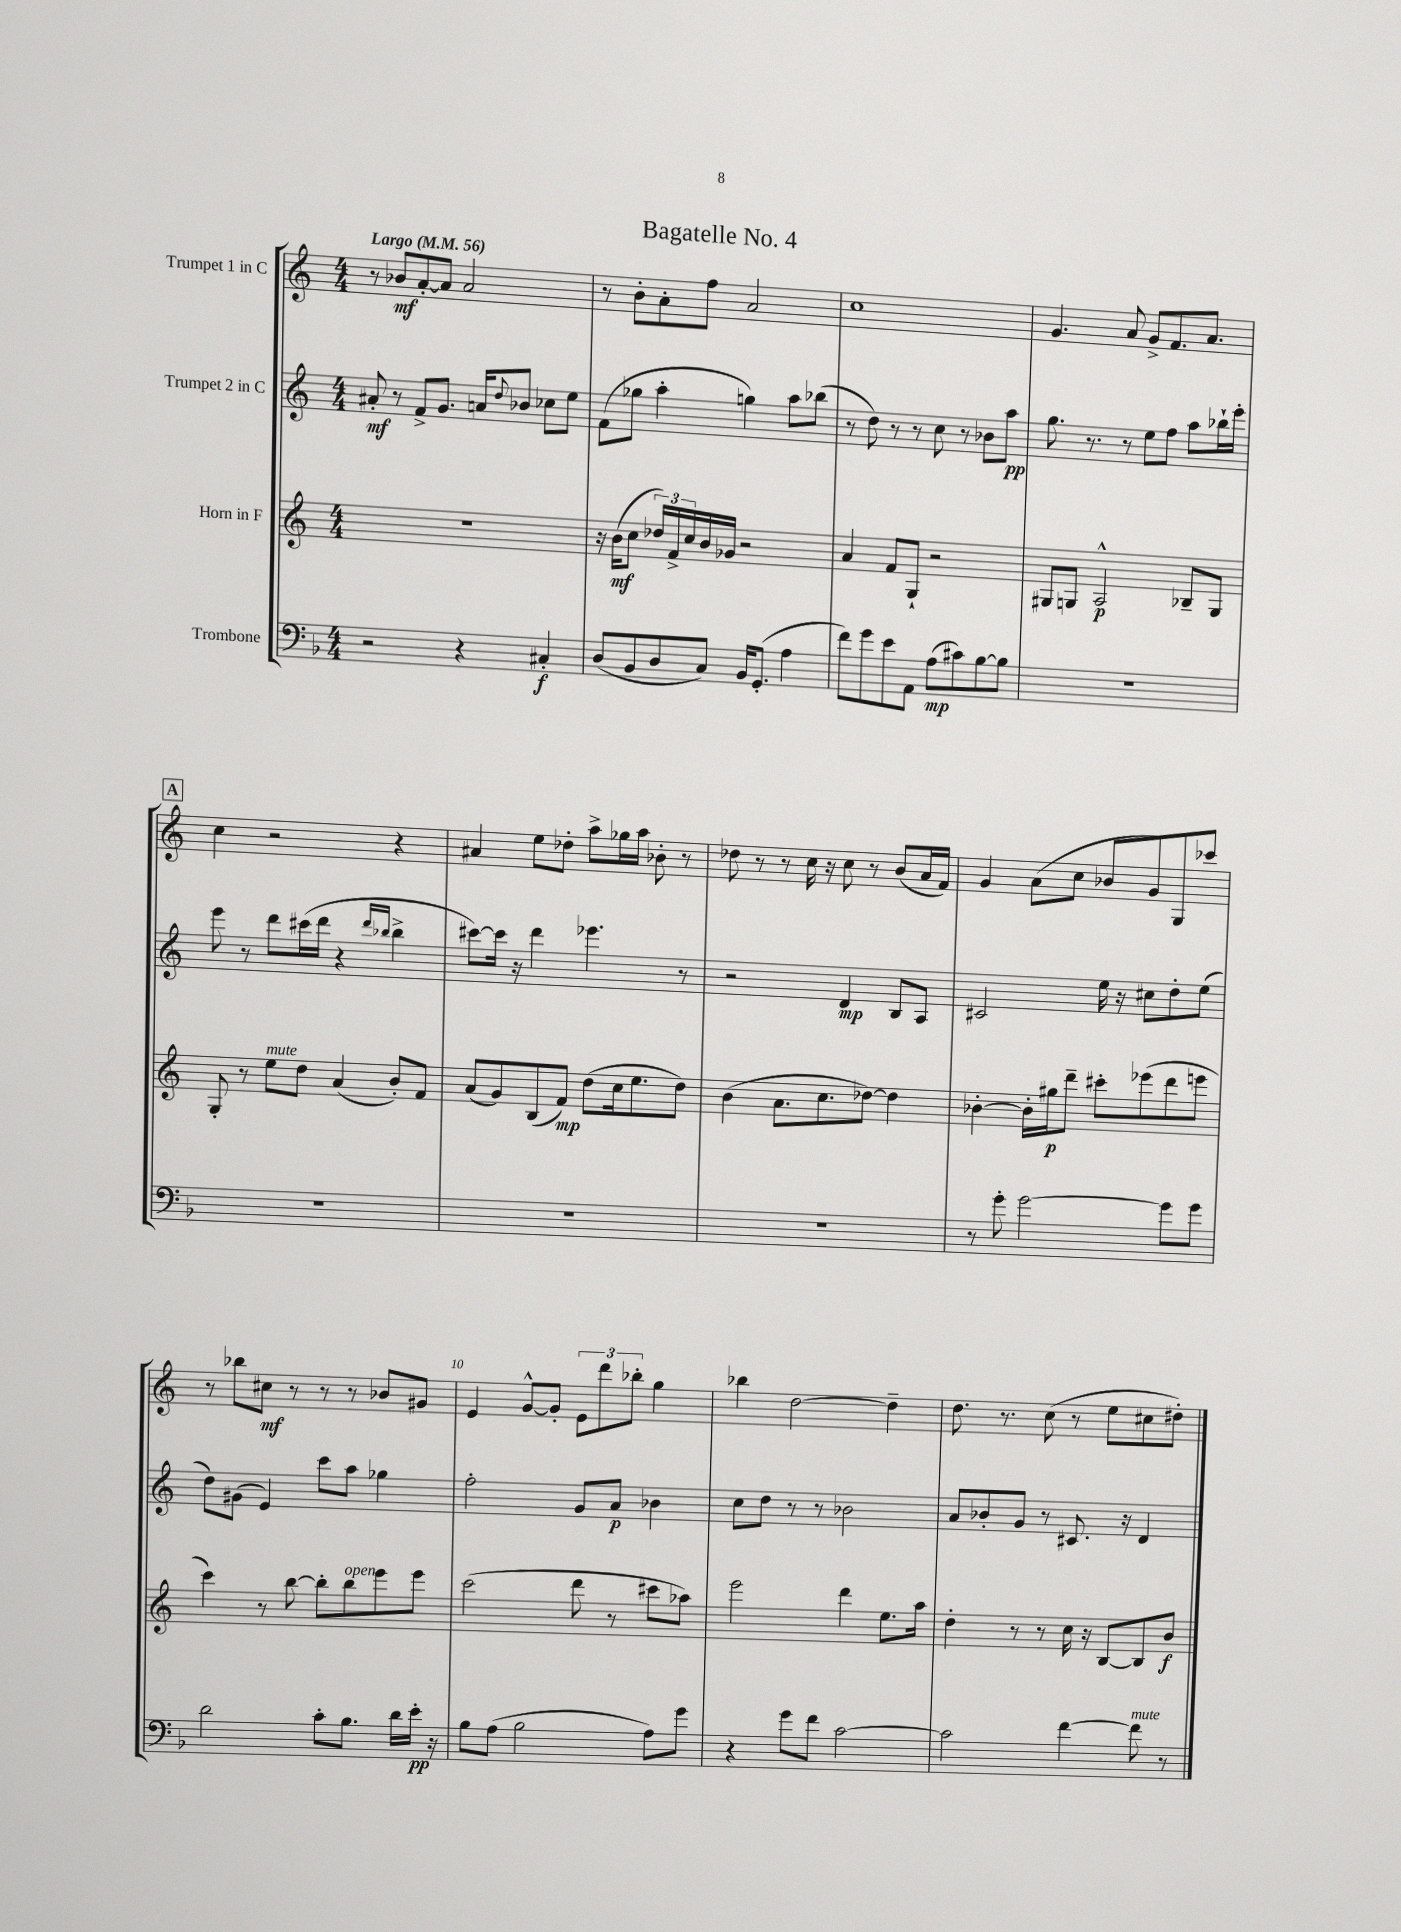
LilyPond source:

\header { title = "Bagatelle No. 4" }
<<
\new StaffGroup <<
\new Staff = "s0" \with { instrumentName = "Trumpet 1 in C" } {
    \clef treble \key c \major \numericTimeSignature \time 4/4 \tempo "Largo" 4 = 56
    r8 bes'8\mf a'8~-. a'8 a'2 |
    r8 b'8-. a'8-. f''8 a'2 |
    c''1 |
    g'4. a'8 g'8-> f'8. a'8. |
    \mark \markup { \box "A" } c''4 r2 r4 |
    ais'4 e''8 des''8-. a''8-> ges''16 a''16 bes'8-. r8 |
    des''8 r8 r8 c''16 r16 c''8 r8 b'8( a'16 f'16) |
    g'4 a'8( c''8 bes'8 g'8) g8 ces'''8 |
    r8 bes''8 cis''8\mf r8 r8 r8 bes'8 gis'8 |
    e'4 g'8~-^ g'8-. \tuplet 3/2 { e'8 d'''8 bes''8-. } g''4 |
    bes''4 d''2~ d''4-- |
    d''8. r8. c''8( r8 e''8 cis''8 dis''8-.) \bar "|." |
}
\new Staff = "s1" \with { instrumentName = "Trumpet 2 in C" } {
    \clef treble \key c \major \numericTimeSignature \time 4/4
    ais'8-.\mf r8 f'8-> g'8. a'16 \appoggiatura { d''8 } bes'8 ces''8 e''8 |
    f'8( ges''8 a''4-. g''4) a''8 bes''8( |
    r8 d''8) r8 r8 c''8 r8 bes'8 a''8\pp |
    g''8. r8. r8 e''8 f''8 a''8 bes''16-! e'''16-. |
    \mark \markup { \box "A" } e'''8 r8 d'''8 cis'''16( d'''16 r4 \grace { d'''16 bes''16 } bes''4-> |
    cis'''8~) cis'''16 r16 d'''4 ees'''4. r8 |
    r2 d'4\mp b8 a8 |
    cis'2 e''16 r16 cis''8 d''8-. e''8( |
    d''8) gis'8( e'4) c'''8 a''8 ges''4 |
    f''2-. g'8 a'8\p bes'4 |
    c''8 d''8 r8 r8 bes'2 |
    a'8 bes'8-. g'8 r8 cis'8. r16 d'4 \bar "|." |
}
\new Staff = "s2" \with { instrumentName = "Horn in F" } {
    \clef treble \key c \major \numericTimeSignature \time 4/4
    R1 |
    r16 b'16\mf( c''8 \tuplet 3/2 { des''16) f'16-> c''16 } b'16 ges'16 r2 |
    a'4 f'8 g8-! r2 |
    gis8 g8 a2-^\p bes8-- g8 |
    \mark \markup { \box "A" } g8-. r8 e''8^\markup { \italic "mute" } d''8 a'4( b'8-.) f'8 |
    a'8( g'8) b8( f'8\mp) d''8( c''16 e''8. d''8) |
    b'4( a'8. c''8. des''8~) des''4 |
    bes'4~-. bes'16-. gis''16\p d'''8-- cis'''8-. ees'''8( d'''8 e'''8 |
    c'''4) r8 b''8~ b''8-. b''8^\markup { \italic "open" } e'''8 e'''8 |
    c'''2( d'''8 r8 cis'''8 aes''8) |
    e'''2 d'''4 e''8. a''16 |
    d''4-. r8 r8 c''16 r16 b8~ b8 b'8\f \bar "|." |
}
\new Staff = "s3" \with { instrumentName = "Trombone" } {
    \clef bass \key f \major \numericTimeSignature \time 4/4
    r2 r4 cis4-.\f |
    d8( bes,8 d8 c8) bes,16 g,8.-.( a4 |
    f'8) g'8 e'8 a,8 a8\mp( cis'8) bes8~ bes8 |
    R1 |
    \mark \markup { \box "A" } R1 |
    R1 |
    R1 |
    r8 g'8-. g'2~ g'8 g'8 |
    d'2 c'8-. bes8. d'16 e'16-.\pp r16 |
    bes8 a8( bes2 a8) g'8 |
    r4 g'8 f'8 c'2~ |
    c'2 f'4~ f'8^\markup { \italic "mute" } r8 \bar "|." |
}
>>
>>
\layout { \context { \Score \override BarNumber.break-visibility = ##(#f #t #t) barNumberVisibility = #(every-nth-bar-number-visible 5) } }
